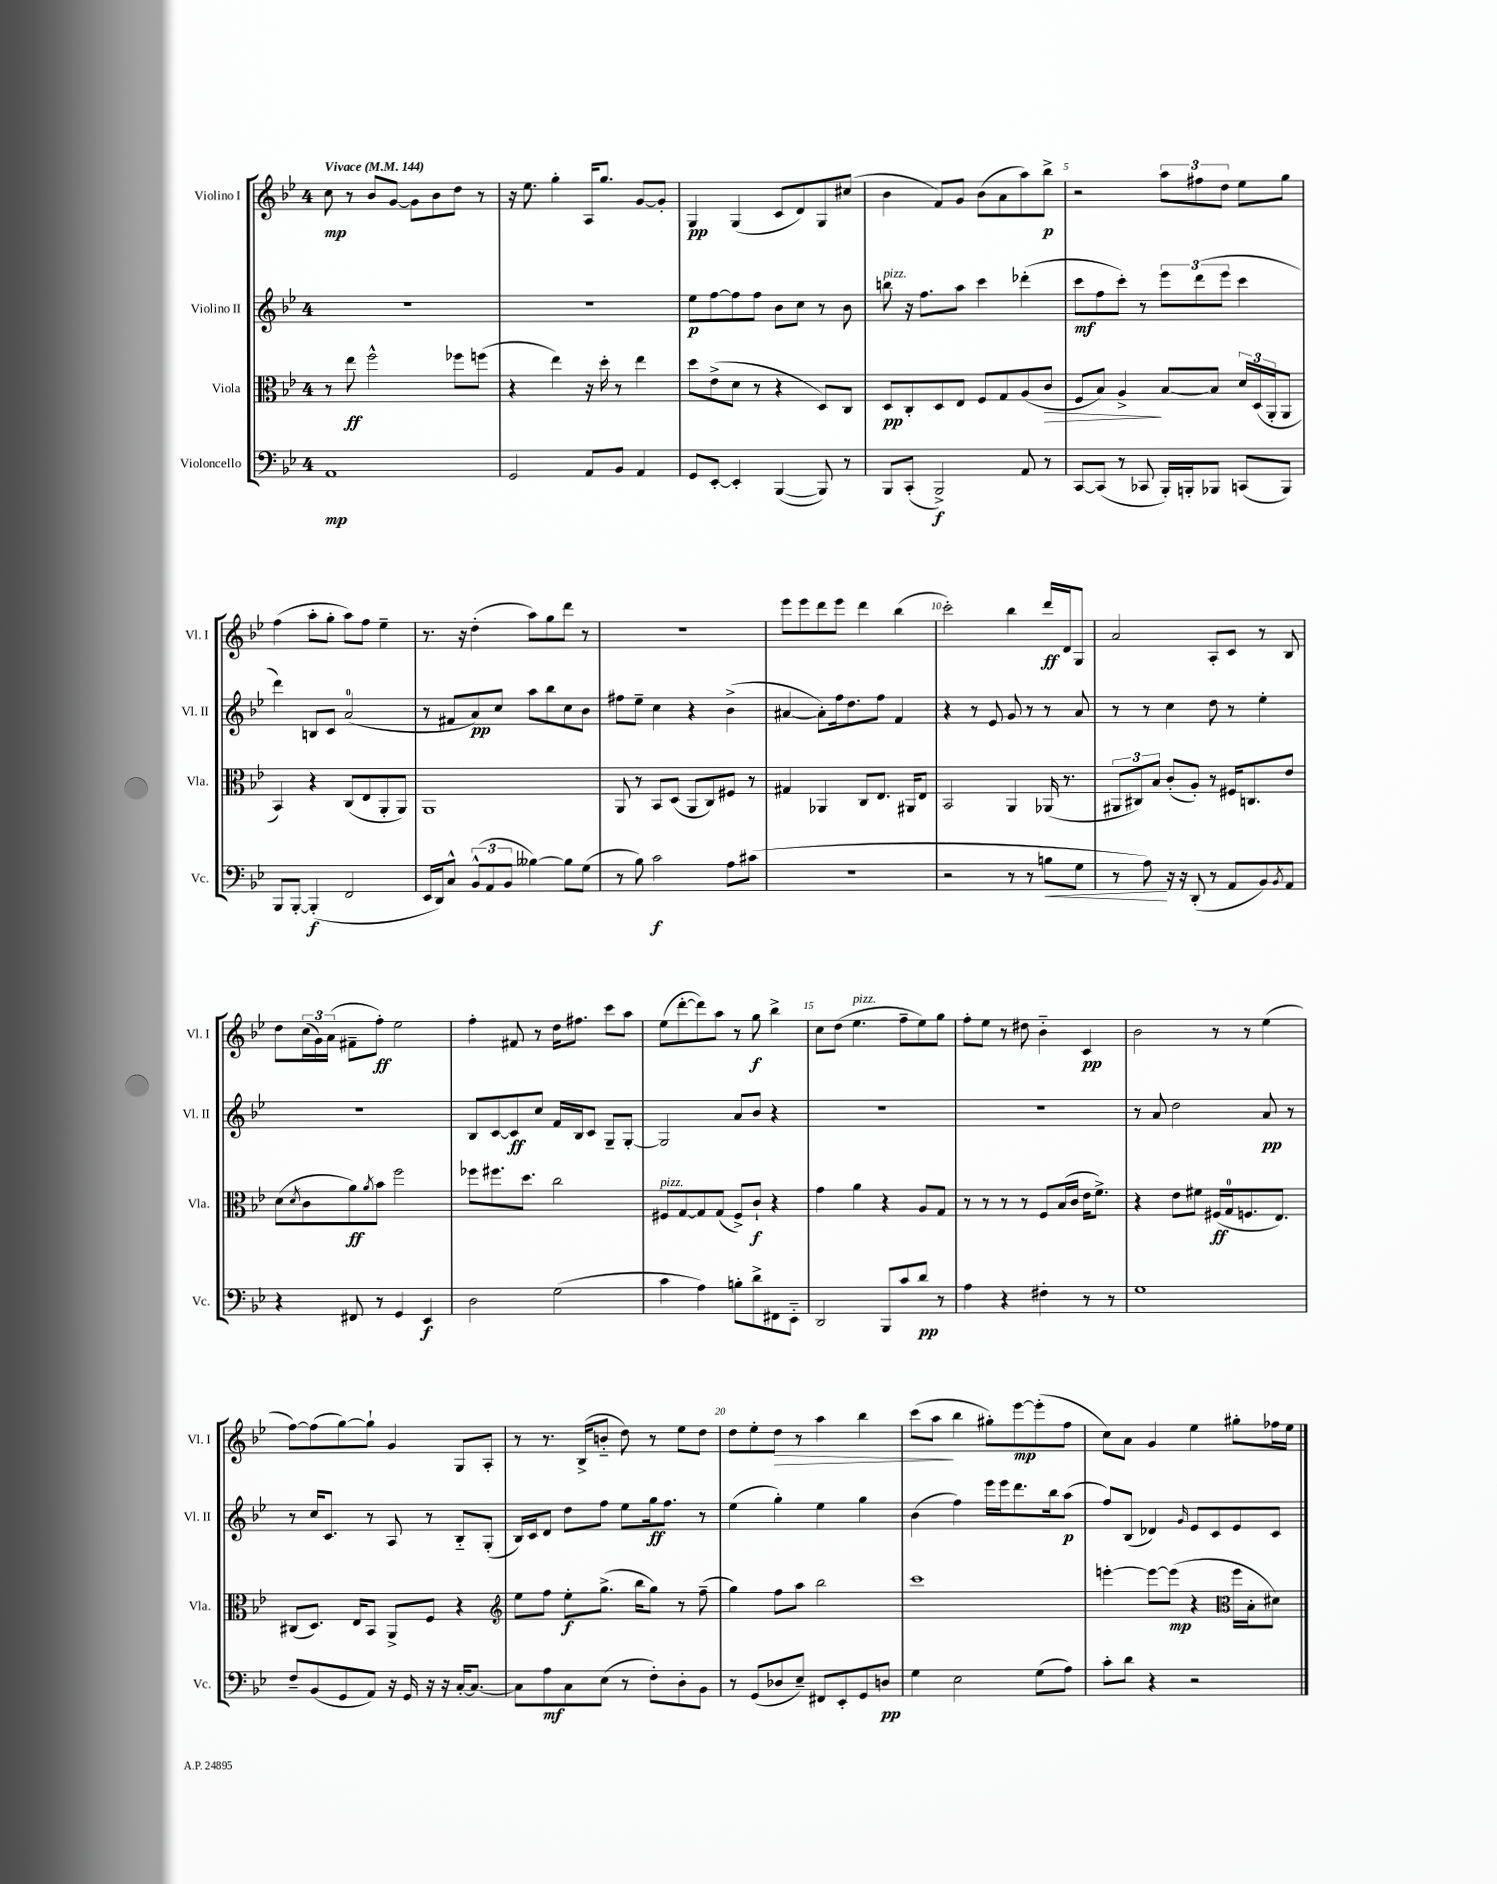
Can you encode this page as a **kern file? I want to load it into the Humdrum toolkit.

**kern	**dynam	**kern	**dynam	**kern	**dynam	**kern	**dynam
*part4	*part4	*part3	*part3	*part2	*part2	*part1	*part1
*staff4	*staff4	*staff3	*staff3	*staff2	*staff2	*staff1	*staff1
*I"Violoncello	*	*I"Viola	*	*I"Violino II	*	*I"Violino I	*
*I'Vc.	*	*I'Vla.	*	*I'Vl. II	*	*I'Vl. I	*
*clefF4	*	*clefC3	*	*clefG2	*	*clefG2	*
*k[b-e-]	*	*k[b-e-]	*	*k[b-e-]	*	*k[b-e-]	*
*M4/4	*	*M4/4	*	*M4/4	*	*M4/4	*
*MM144	*	*MM144	*	*MM144	*	*MM144	*
=1	=1	=1	=1	=1	=1	=1	=1
!	!	!	!	!	!	!LO:TX:a:B:t=Vivace	!
1AA	mp	8r	.	1r	.	8cc\	mp
.	.	8ee-\	ff	.	.	8r	.
.	.	2ff^^\	.	.	.	8b-/L	.
.	.	.	.	.	.	[8g/J	.
.	.	.	.	.	.	8g\L]	.
.	.	.	.	.	.	8b-\	.
.	.	8ff-X\L	.	.	.	8dd\J	.
.	.	(8ffn\J	.	.	.	8r	.
=2	=2	=2	=2	=2	=2	=2	=2
2GG/	.	4r	.	1r	.	16r	.
.	.	.	.	.	.	8.ee-\	.
.	.	4ee-\)	.	.	.	4gg'\	.
8AA/L	.	16r	.	.	.	16A/KL	.
.	.	16dd'\	.	.	.	8.gg/J	.
8BB-/J	.	8r	.	.	.	.	.
4AA/	.	4ee-\	.	.	.	[8g/L	.
.	.	.	.	.	.	8g'/J]	.
=3	=3	=3	=3	=3	=3	=3	=3
8GG/L	.	8dd\L	.	8ee-\L	p	4G/	pp
[8EE-'/J	.	(8e-^\	.	[8ff\	.	.	.
4EE-'/]	.	8d\J	.	8ff\]	.	(4G/	.
.	.	8r	.	8ff\J	.	.	.
([4BBB-/	.	4r	.	8b-\L	.	8c/L	.
.	.	.	.	8cc\J	.	8d/)	.
8BBB-/])	.	8D/L)	.	8r	.	8G/	.
8r	.	8C/J	.	8b-\	.	(8cc#X/J	.
=4	=4	=4	=4	=4	=4	=4	=4
!	!	!	!	!LO:TX:a:i:t=pizz.	!	!	!
8BBB-/L	.	8D/L	pp	8bbn\	.	4b-\	.
(8CC'/J	.	8C'/	.	16r	.	.	.
.	.	.	.	8.ff\L	.	.	.
2BBB-^/)	f	8D/	.	.	.	8f/L)	.
.	.	8E-/J	.	8aa\J	.	8g/J	.
.	.	8F/L	.	4ccc\	.	(8b-\L	.
.	.	8G/	.	.	.	8a\	.
8AA/	.	(8A/	.	(4ddd-X'\	.	8aa\)	.
!	!	!	!LO:HP:b	!	!	!	!
8r	.	8c/J	>	.	.	8bb-^\J	p
=5	=5	=5	=5	=5	=5	=5	=5
[8CC/L	.	8F/L	.	8ccc\L	mf	2r	.
(8CC/J]	.	8B-/J)	.	8ff\	.	.	.
8r	.	4A^/	.	8ccc'\J)	.	.	.
8CC-X/	.	.	.	8r	.	.	.
16BBB-'/LL)	.	[8B-/L	]	12eee-\L	.	12aa\L	.
16BBBn'/J	.	.	.	.	.	.	.
.	.	.	.	(12ddd\	.	12ff#X\	.
8BBB-X/J	.	8B-/J]	.	.	.	.	.
.	.	.	.	12eee-\J	.	12dd\J	.
(8CCn/L	.	24d/LL	.	4ccc\	.	8ee-\L	.
.	.	(24D/	.	.	.	.	.
.	.	24AA'/J	.	.	.	.	.
8BBB-/J)	.	8AA/J	.	.	.	8gg\J	.
!!LO:LB:g=z
=6	=6	=6	=6	=6	=6	=6	=6
8BBB-/L	.	4BB-/)	.	4ddd\)	.	(4ff\	.
[8BBB-'/J	.	.	.	.	.	.	.
(4BBB-'/]	f	4r	.	8Bn/L	.	8aa'\L	.
.	.	.	.	8c/J	.	8gg'\J	.
2FF/	.	(8C/L	.	(2a/	.	8aa\L)	.
.	.	8E-/	.	.	.	8ff\J	.
.	.	8AA'/	.	.	.	4ee-~\	.
.	.	8AA/J)	.	.	.	.	.
=7	=7	=7	=7	=7	=7	=7	=7
16EE-/LL	.	1AA	.	8r	.	8.r	.
16DD/J)	.	.	.	.	.	.	.
8C^^/J	.	.	.	8f#X/L	.	.	.
.	.	.	.	.	.	16r	.
(12BB-^^/L	.	.	.	8a/)	pp	(4dd'\	.
12AA/	.	.	.	.	.	.	.
.	.	.	.	8cc/J	.	.	.
12BB-/J	.	.	.	.	.	.	.
[4B--X\)	.	.	.	8aa\L	.	8aa\L)	.
.	.	.	.	8bb-\	.	8gg\	.
8B--\L]	.	.	.	8cc\	.	8ddd\J	.
(8G\J	.	.	.	8b-\J	.	8r	.
=8	=8	=8	=8	=8	=8	=8	=8
8r	.	8AA/	.	8ff#X\L	.	1r	.
8B-\)	.	8r	.	8ee-~\J	.	.	.
2c\	f	8BB-/L	.	4cc\	.	.	.
.	.	(8D/J	.	.	.	.	.
.	.	8AA/L	.	4r	.	.	.
.	.	8C/)	.	.	.	.	.
8A\L	.	8F#X/J	.	(4b-^\	.	.	.
(8c#X\J	.	8r	.	.	.	.	.
=9	=9	=9	=9	=9	=9	=9	=9
1r	.	4G#X/	.	[4a#X/	.	8eee-\L	.
.	.	.	.	.	.	8eee-\	.
.	.	4AA-X/	.	8a#'\L])	.	8ddd\	.
.	.	.	.	16ff\k	.	8eee-\J	.
.	.	.	.	8.dd\	.	.	.
.	.	8C/L	.	.	.	4ddd\	.
.	.	8.E-/J	.	8ff\J	.	.	.
.	.	.	.	4f/	.	(4bb-\	.
.	.	16AA#X/KL	.	.	.	.	.
.	.	8E-/J	.	.	.	.	.
=10	=10	=10	=10	=10	=10	=10	=10
2r	.	2BB-/	.	4r	.	2ccc'\)	.
.	.	.	.	8r	.	.	.
.	.	.	.	8e-/	.	.	.
8r	.	4AA/	.	8g/	.	4bb-\	.
8r	.	.	.	8r	.	.	.
!	!LO:HP:b	!	!	!	!	!	!
8Bn\L	<	(16AA-X/	.	8r	.	16ddd/LL	ff
.	.	8.r	.	.	.	16d/J	.
8G\J	.	.	.	8a/	.	8G/J	.
=11	=11	=11	=11	=11	=11	=11	=11
8r	.	12AA#X/L	.	8r	.	2a/	.
.	.	12C#X/)	.	.	.	.	.
8A\)	.	.	.	8r	.	.	.
.	.	12B-/J	.	.	.	.	.
16r	[	(8c'/L	.	4cc\	.	.	.
16r	.	.	.	.	.	.	.
(8DD'/	.	8A'/J)	.	.	.	.	.
8r	.	8r	.	8dd\	.	8A'/L	.
8AA/L	.	16F#X/KL	.	8r	.	8c/J	.
.	.	8.Cn/	.	.	.	.	.
8BB-/)	.	.	.	4ee-'\	.	8r	.
8qBB-/	.	.	.	.	.	.	.
8AA/J	.	8e-/J	.	.	.	8B-/	.
!!LO:LB:g=z
=12	=12	=12	=12	=12	=12	=12	=12
4r	.	(8d\L	.	1r	.	8dd\L	.
.	.	8qd/	.	.	.	.	.
.	.	8c\	.	.	.	(24cc\L	.
.	.	.	.	.	.	24g\)	.
.	.	.	.	.	.	(24a\JJ	.
8FF#X/	.	8a\)	ff	.	.	8f#X~\L	.
.	.	8qa/	.	.	.	.	.
8r	.	8b-\J	.	.	.	8ff'\J)	ff
4GG/	.	2ff\	.	.	.	2ee-\	.
4EE-/	f	.	.	.	.	.	.
=13	=13	=13	=13	=13	=13	=13	=13
2D\	.	8ff-X\L	.	8B-/L	.	4ff'\	.
.	.	8.ff#X\	.	[8c/	.	.	.
.	.	.	.	8c/]	ff	8f#X/	.
.	.	8.dd\J	.	.	.	.	.
.	.	.	.	8cc/J	.	8r	.
(2G\	.	2cc\	.	16f/LL	.	16dd\KL	.
.	.	.	.	16B-/J	.	8.ff#X\J	.
.	.	.	.	8c/J	.	.	.
.	.	.	.	8G~/L	.	8ccc\L	.
.	.	.	.	[8G'/J	.	8aa\J	.
=14	=14	=14	=14	=14	=14	=14	=14
!	!	!LO:TX:a:i:t=pizz.	!	!	!	!	!
4c\	.	8F#X/L	.	2G/]	.	(8ee-\L	.
.	.	[8G/	.	.	.	[8ddd'\	.
4A\)	.	8G/]	.	.	.	8ddd\])	.
.	.	(8G/J	.	.	.	8aa\J	.
8Bn'\L	.	8F#^/L)	.	8a/L	.	8r	.
8d^\	.	8c`/J	f	8b-/J	.	8gg\	f
8FF#X\	.	4r	.	4r	.	4bb-^\	.
8EE-\J	.	.	.	.	.	.	.
=15	=15	=15	=15	=15	=15	=15	=15
2DD/	.	4g\	.	1r	.	8cc\L	.
.	.	.	.	.	.	(8dd\J	.
!	!	!	!	!	!	!LO:TX:a:i:t=pizz.	!
.	.	4a\	.	.	.	4.ee-\	.
8BBB-/L	.	4r	.	.	.	.	.
8c/	.	.	.	.	.	8ff~\L	.
8d/J	pp	8A/L	.	.	.	8ee-\)	.
8r	.	8G/J	.	.	.	8gg\J	.
=16	=16	=16	=16	=16	=16	=16	=16
4A\	.	8r	.	1r	.	8ff'\L	.
.	.	8r	.	.	.	8ee-\J	.
4r	.	8r	.	.	.	8r	.
.	.	8r	.	.	.	8dd#X\	.
4F#X'\	.	8F/L	.	.	.	4b-\	.
.	.	(16B-/L	.	.	.	.	.
.	.	16c/JJ	.	.	.	.	.
8r	.	16e-\KL	.	.	.	4c/	pp
.	.	8.f^\J)	.	.	.	.	.
8r	.	.	.	.	.	.	.
=17	=17	=17	=17	=17	=17	=17	=17
1G	.	4r	.	8r	.	2b-\	.
.	.	.	.	8a/	.	.	.
.	.	8e-\L	.	2dd\	.	.	.
.	.	8f#X\J	.	.	.	.	.
.	.	(16F#X/LL	ff	.	.	8r	.
.	.	16G/J	.	.	.	.	.
.	.	8.Fn/	.	.	.	8r	.
.	.	.	.	8a/	pp	(4ee-\	.
.	.	8.E-/J)	.	.	.	.	.
.	.	.	.	8r	.	.	.
!!LO:LB:g=z
=18	=18	=18	=18	=18	=18	=18	=18
8F~/L	.	(8C#X/L	.	8r	.	[8ff\L)	.
(8BB-/	.	8.D/J)	.	16cc/KL	.	(8ff\]	.
.	.	.	.	8.c/J	.	.	.
8GG/	.	.	.	.	.	[8gg\)	.
.	.	16E-/KL	.	.	.	.	.
8AA/J)	.	8BB-/J	.	8r	.	8gg`\J]	.
16r	.	8AA^/L	.	8A/	.	4g/	.
16GG/	.	.	.	.	.	.	.
16r	.	8F/J	.	8r	.	.	.
16r	.	.	.	.	.	.	.
[16C'/KL	.	4r	.	8B-/L	.	8G/L	.
8.C/J_	.	.	.	.	.	.	.
.	.	.	.	(8G'/J	.	8A'/J	.
=19	=19	=19	=19	=19	=19	=19	=19
*	*	*clefG2	*	*	*	*	*
8C\L]	.	8ee-\L	.	16B-/LL)	.	8r	.
.	.	.	.	16c/J	.	.	.
8A\	mf	8ff\J	.	8d/J	.	8.r	.
8C\	.	8ee-'\L	f	8dd\L	.	.	.
.	.	.	.	.	.	(16B-^/KL	.
(8E-\J	.	(8.gg^\J	.	8ff\J	.	8bn/J	.
8r	.	.	.	8ee-\L	.	8dd\)	.
.	.	16bb-\KL	.	.	.	.	.
8F'\L)	.	8gg\J)	.	16gg\k	ff	8r	.
.	.	.	.	8.ff\J	.	.	.
8D'\	.	8r	.	.	.	8ee-\L	.
8BB-\J	.	(8ff~\	.	8r	.	8dd\J	.
=20	=20	=20	=20	=20	=20	=20	=20
8r	.	4gg\)	.	(4ee-\	.	8dd\L	.
(8GG/L	.	.	.	.	.	8ee-'\	.
!	!	!	!	!	!	!	!LO:HP:b
8D-X/	.	8ff\L	.	4gg'\)	.	8dd\J	>
8E-~/J)	.	8aa\J	.	.	.	8r	.
8FF#X/L	.	2bb-\	.	4ee-\	.	4aa\	.
8EE-'/	.	.	.	.	.	.	.
8GG/	.	.	.	4gg\	.	4bb-\	.
8Dn/J	pp	.	.	.	.	.	.
=21	=21	=21	=21	=21	=21	=21	=21
4G\	.	1ccc	.	(4b-\	.	(8ccc\L	.
.	.	.	.	.	.	8aa\J	.
2E-\	.	.	.	4ff\)	.	4bb-\	]
.	.	.	.	16eee-\LL	.	8gg#X'\L)	.
.	.	.	.	16eee-\J	.	.	.
.	.	.	.	8.ddd\	.	[8eee-\	mp
(8G\L	.	.	.	.	.	(8eee-'\]	.
.	.	.	.	16bb-\k	.	.	.
8A\J)	.	.	.	(8aa\J	p	8ff\J	.
=22	=22	=22	=22	=22	=22	=22	=22
8c'\L	.	[4eeen'\	.	8ff/L)	.	8cc\L)	.
8d\J	.	.	.	(8B-/J	.	8a\J	.
4r	.	8eee\L_	.	4d-X/)	.	4g/	.
.	.	(8eee\J]	mp	.	.	.	.
.	.	.	.	16qqg/	.	.	.
2r	.	4r	.	8e-/L	.	4ee-\	.
.	.	.	.	8c/	.	.	.
*	*	*clefC3	*	*	*	*	*
.	.	16ff\LL	.	8e-/	.	8gg#X'\L	.
.	.	16B-'\J	.	.	.	.	.
.	.	8d#X\J)	.	8c/J	.	16ff-X\L	.
.	.	.	.	.	.	16ee-\JJ	.
==	==	==	==	==	==	==	==
*-	*-	*-	*-	*-	*-	*-	*-
